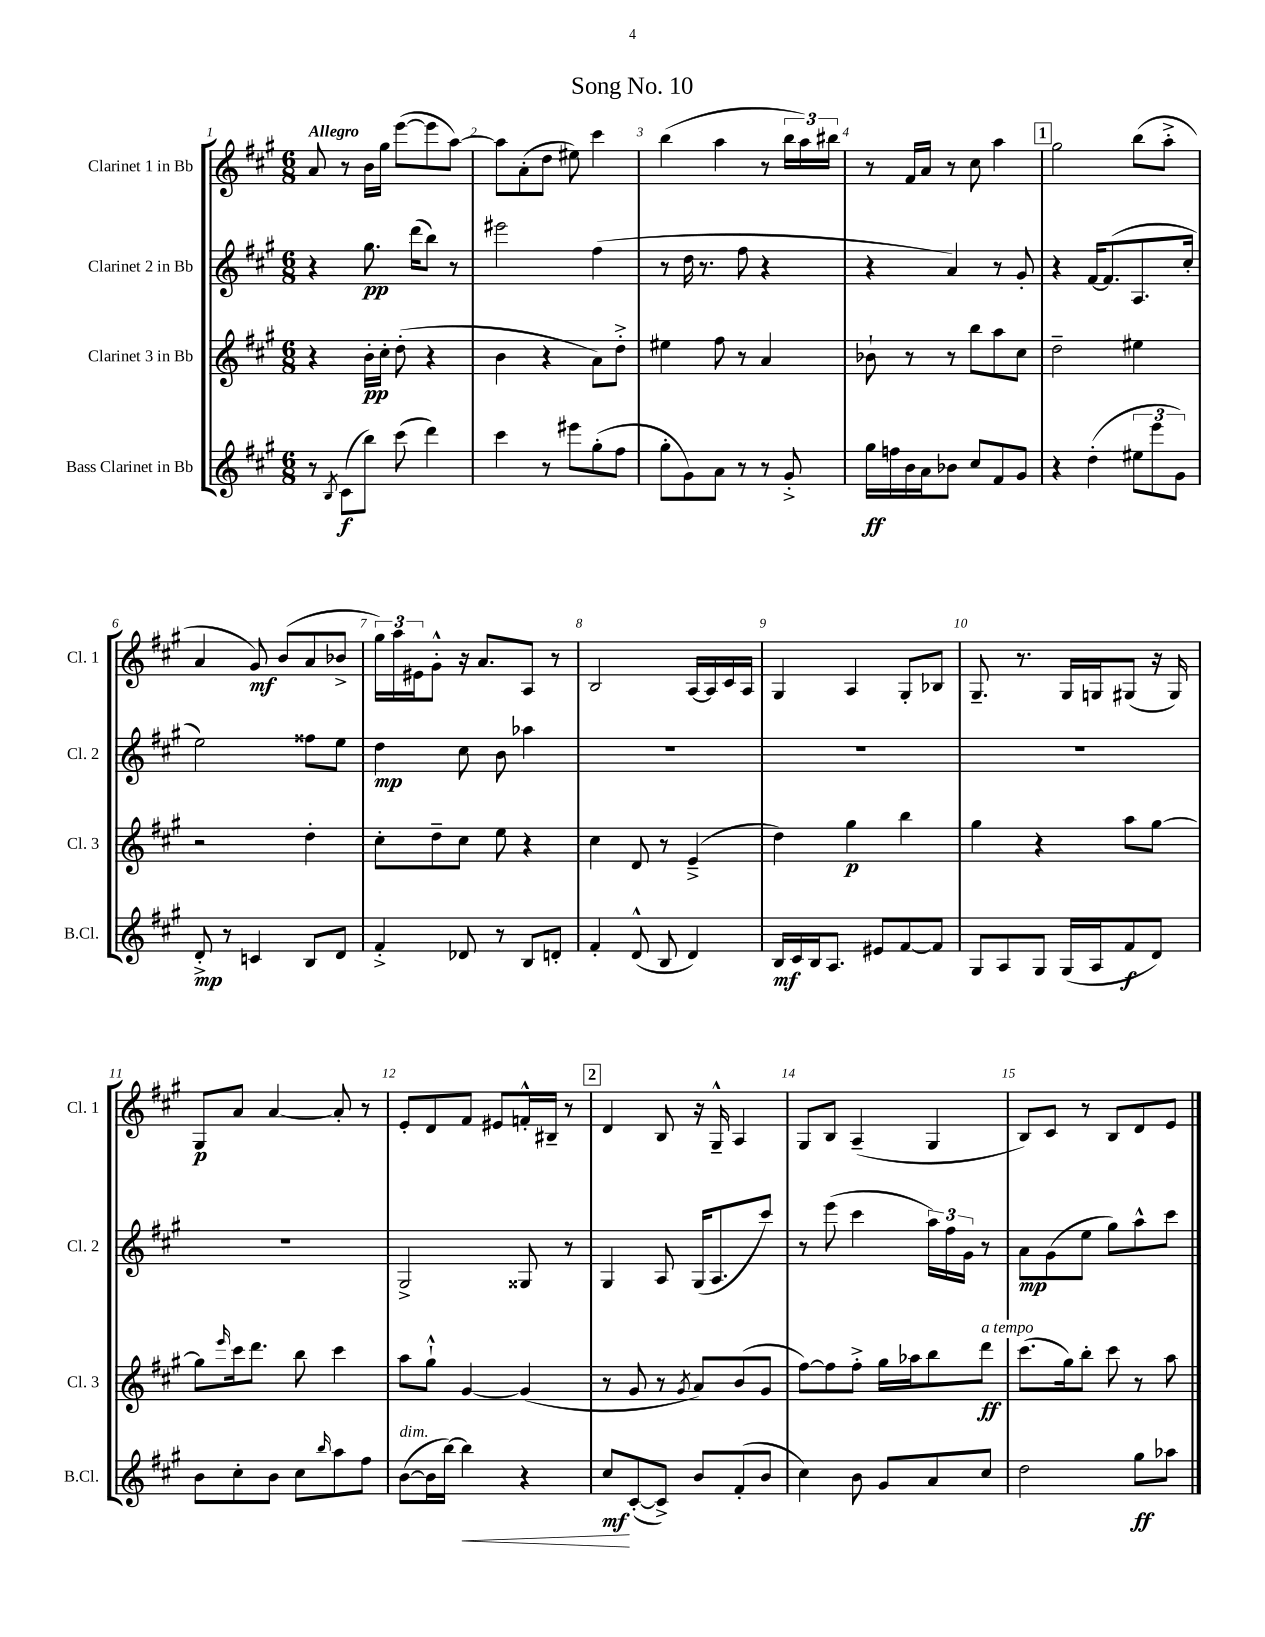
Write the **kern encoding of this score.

**kern	**kern	**kern	**kern
*staff4	*staff3	*staff2	*staff1
*clefG2	*clefG2	*clefG2	*clefG2
*k[f#c#g#]	*k[f#c#g#]	*k[f#c#g#]	*k[f#c#g#]
*M6/8	*M6/8	*M6/8	*M6/8
8r	4r	4r	8a/
8qB/	.	.	.
(8c#\L	.	.	8r
8bb\J)	16b'\LL	8.gg#\	16b\LL
.	16cc#'\JJ	.	16gg#\JJ
(8ccc#\	(8dd'\	.	([8eee\L
.	.	(16ddd\LK	.
4ddd\)	4r	8bb\J)	8eee\]
.	.	8r	[8aa\J)
=	=	=	=
4ccc#\	4b\	2eee#\	8aa\]L
.	.	.	(8a'\
8r	4r	.	8dd\J
8eee#\L	.	.	8ee#\)
(8gg#'\	8a\L)	(4ff#\	4ccc#\
8ff#\J	8dd'^\J	.	.
=	=	=	=
8gg#'\L	4ee#\	8r	(4bb\
8g#\)	.	16dd\	.
.	.	8.r	.
8a\J	8ff#\	.	4aa\
8r	8r	8ff#\	.
8r	4a/	4r	8r
8g#'^/	.	.	24bb\LL
.	.	.	24aa\)
.	.	.	24bb#\JJ
=	=	=	=
16gg#\LL	8b-`\	4r	8r
16ff\	.	.	.
16b\	8r	.	16f#/LL
16a\J	.	.	16a/JJ
8b-\J	8r	4a/)	8r
8cc#/L	8bb\L	.	8cc#\
8f#/	8aa\	8r	4aa\
8g#/J	8cc#\J	8g#'/	.
=	=	=	=
4r	2dd~\	4r	2gg#\
(4dd'\	.	[16f#/LK	.
.	.	(8.f#/]	.
12ee#\L	4ee#\	8.A/	(8bb\L
12eee\	.	.	.
.	.	.	8aa'^\J
12g#\J)	.	.	.
.	.	16cc#'/Jk	.
=	=	=	=
8d'^/	2r	2ee\)	4a/
8r	.	.	.
4c/	.	.	8g#/)
.	.	.	(8b/L
8B/L	4dd'\	8ff##\L	8a/
8d/J	.	8ee\J	8b-^/J
=	=	=	=
4f#'^/	8cc#'\L	4dd\	24gg#\LL)
.	.	.	24aa\
.	.	.	24e#\J
.	8dd~\	.	8g#'^^\J
8d-/	8cc#\J	8cc#\	16r
.	.	.	8.a/L
8r	8ee\	8b\	.
8B/L	4r	4aa-\	8A/J
8d'/J	.	.	8r
=	=	=	=
4f#'/	4cc#\	2.r	2B/
(8d^^/	8d/	.	.
8B/	8r	.	.
4d/)	(4e~^/	.	[16A/LL
.	.	.	16A/]
.	.	.	16c#/
.	.	.	16A/JJ
=	=	=	=
16B/LL	4dd\)	2.r	4G#/
16c#/	.	.	.
16B/J	.	.	.
8.A/J	.	.	.
.	4gg#\	.	4A/
8e#/L	.	.	.
[8f#/	4bb\	.	8G#'/L
8f#/]J	.	.	8B-/J
=	=	=	=
8G#/L	4gg#\	2.r	8.G#~/
8A/	.	.	.
.	.	.	8.r
8G#/J	4r	.	.
(16G#/LL	.	.	16G#/LL
16A/J	.	.	16G/J
8f#/	8aa\L	.	(8G#/J
8d/J)	[8gg#\J	.	16r
.	.	.	16G#/)
=	=	=	=
8b\L	8gg#\]L	2.r	8G#/L
.	16qqeee/	.	.
8cc#'\	16ccc#\k	.	8a/J
.	8.ddd\J	.	.
8b\J	.	.	[4a/
8cc#\L	8bb\	.	.
16qqbb/	.	.	.
8aa\	4ccc#\	.	8a'/]
8ff#\J	.	.	8r
=	=	=	=
([8b\L	8aa\L	2G#^/	8e'/L
16b\]L	8gg#`^^\J	.	8d/
[16bb\JJ)	.	.	.
4bb\]	[4g#/	.	8f#/J
.	.	.	8e#/L
4r	(4g#/]	8G##/	16f'^^/L
.	.	.	16B#~/JJ
.	.	8r	8r
=	=	=	=
8cc#/L	8r	4G#/	4d/
([8c#'/	8g#/	.	.
8c#^/]J)	8r	8A/	8B/
.	8qg#/	.	.
8b/L	8a/L)	(16G#/LK	16r
.	.	8.A/	16G#~^^/
(8f#'/	(8b/	.	4A/
8b/J	8g#/J	8ccc#/J)	.
=	=	=	=
4cc#\)	[8ff#\L)	8r	8G#/L
.	8ff#\]	(8eee\	8B/J
8b\	8ff#'^\J	4ccc#\	(4A~/
8g#/L	16gg#\LL	.	.
.	16aa-\J	.	.
8a/	8bb\	24aa\LL)	4G#/
.	.	24ff#\	.
.	.	24g#\JJ	.
8cc#/J	8ddd\J	8r	.
=	=	=	=
2dd\	(8.ccc#\L	8a\L	8B/L)
.	.	(8g#\	8c#/J
.	16gg#\k)	.	.
.	8bb'\J	8ee\J	8r
.	8ccc#\	8gg#\L)	8B/L
8gg#\L	8r	8aa^^\	8d/
8aa-\J	8aa\	8ccc#\J	8e/J
==	==	==	==
*-	*-	*-	*-
